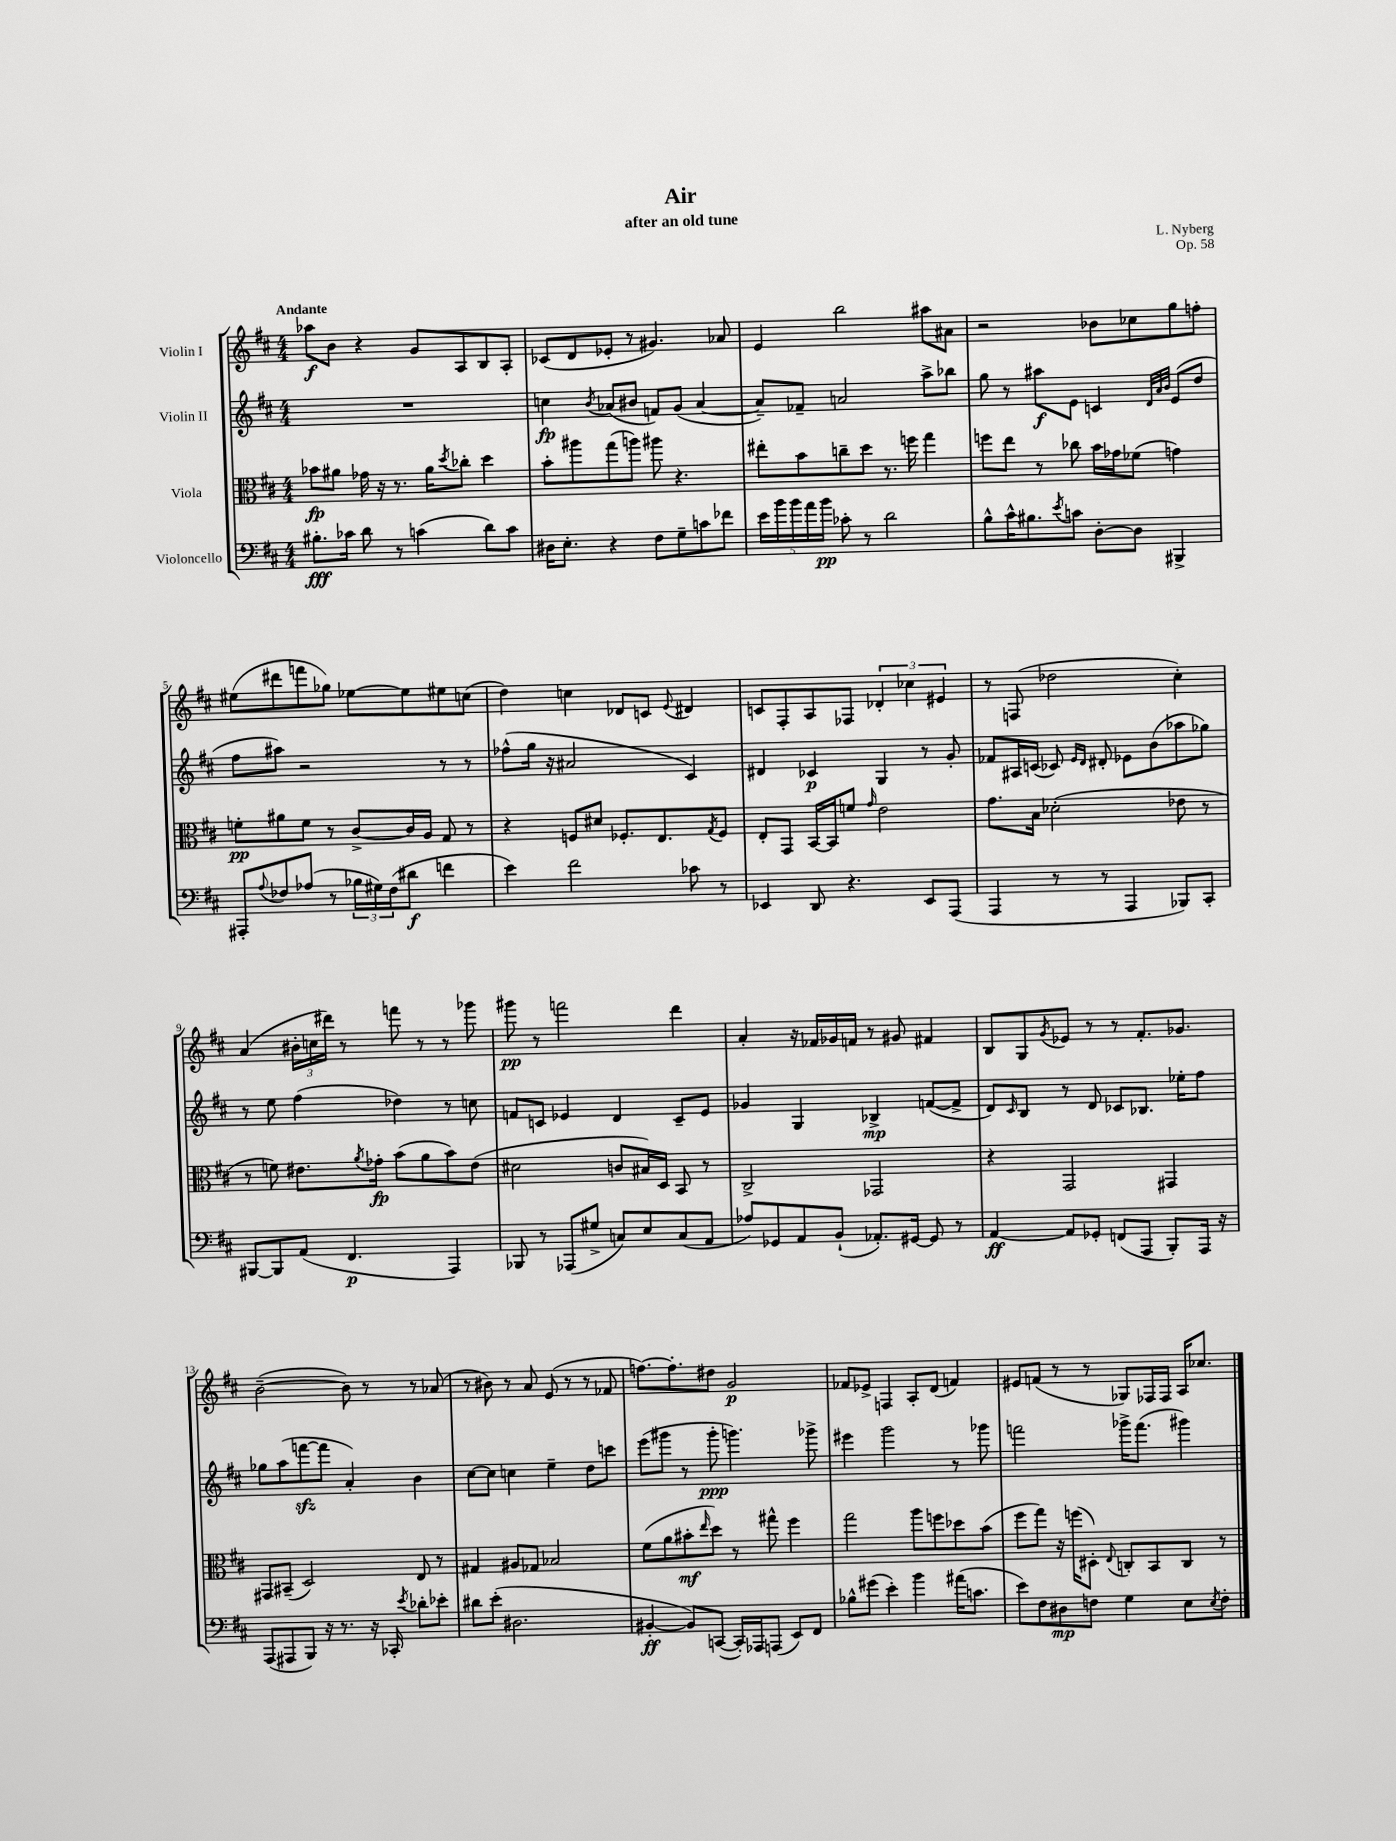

**kern	**kern	**kern	**kern
*staff4	*staff3	*staff2	*staff1
*clefF4	*clefC3	*clefG2	*clefG2
*k[f#c#]	*k[f#c#]	*k[f#c#]	*k[f#c#]
*M4/4	*M4/4	*M4/4	*M4/4
8.B#'\L	8b-\L	1r	8aa-\L
.	8a#\J	.	8b\J
16c-\Jk	.	.	.
8d\	16g-\	.	4r
.	16r	.	.
8r	8.r	.	.
(4c\	.	.	8g/L
.	16a#\LK	.	.
.	8qdd/	.	.
.	8cc-'\J	.	8A/
8d\L)	4dd\	.	8B/
8c\J	.	.	8A'/J
=	=	=	=
16D#\LK	8b'\L	4cc\	(8c-/L
8.E'\J	.	.	.
.	8aa#\	.	8d/
.	.	8qb/	.
4r	(8gg\	(8a-/L	8e-'/J
.	8aa\J)	8b#/J	8r
8F#\L	8aa#\	8f/L)	4.g#/)
8G~\	4.r	(8g/J	.
8c\	.	[4a-/	.
8f-\J	.	.	8a-/
=	=	=	=
20e\LL	8ee#'\L	8a-~/]L)	4e/
20b\	.	.	.
20b\	.	.	.
.	8b\	8f-~/J	.
20a\	.	.	.
20b\JJ	.	.	.
8c-'\	8cc~\	2a/	2bb\
8r	8dd\J	.	.
2d\	8.r	.	.
.	16ff\	.	.
.	4gg\	8aa^\L	8aa#\L
.	.	8bb-\J	8a#\J
=	=	=	=
8B^^\L	8ff\L	8gg\	2r
16c#^^\K	8ee\J	8r	.
8.B#\	.	.	.
.	8r	8aa#\L	.
8qe/	.	.	.
8c\J	8cc-\	8e\J	.
[8D'\L	16b\LL	4c/	8b-\L
.	16g-\J	.	.
8D\]J	(8f-\J	.	8cc-\
.	.	32qqd/LLL	.
.	.	32qqa/	.
.	.	32qqb/JJJ	.
4BBB#^/	4g\)	(8e/L	8gg\
.	.	8dd/J	8ff'\J
=	=	=	=
8AAA#'/L	8f'\L	8ff#\L	(8ee#\L
8qqA/	.	.	.
8F-/	8a#\	8aa#\J)	8ddd#\
(8A-/J	8f\J	2r	8fff\
8r	8r	.	8gg-\J)
24B-\LL	[8c#^/L	.	[8ee-\L
24G#\)	.	.	.
(24F-\J	.	.	.
8d#\J	16c#/]L	.	8ee-\]
.	16A/JJ	.	.
4f\	8G/	8r	8ee#\
.	8r	8r	(8cc\J
=	=	=	=
4e\)	4r	(8ff-^^\L	4dd\)
.	.	16gg\Jk	.
.	.	16r	.
2f#\	8F/L	2a#/	4cc\
.	8d#/J	.	.
.	8.F-'/L	.	8d-/L
.	.	.	8c/J
.	8.E/	.	.
.	.	.	8qqe/
8c-\	.	4c#/)	4d#/
.	8qG/	.	.
8r	8F-/J	.	.
=	=	=	=
4EE-/	8E'/L	4d#/	8c/L
.	8GG/J	.	8F#'/
8DD/	[16BB/LL	4c-/	8A/
.	16BB/]J	.	.
4.r	8f/J	.	8F-/J
.	16qqg/	.	.
.	2e\	4G/	6d-'/
.	.	.	6cc-\
8EE-/L	.	8r	.
.	.	.	6e#/
(8AAA/J	.	8g'/	.
=	=	=	=
4AAA/	8.g\L	8f-/L	8r
.	.	16A#/L	(8F/
.	16B\Jk	(16c/JJ	.
8r	(2d-'\	8c-/)	2dd-\
.	.	16qqe/LL	.
.	.	16qqd/JJ	.
8r	.	8d#'/	.
4AAA/	.	8e-\L	.
.	.	(8b\	.
8BBB-/L)	8e-\	8aa-\	4cc#'\)
8CC#'/J	8r	8gg-\J)	.
=	=	=	=
[8BBB#/L	8r	8r	(4a/
8BBB#/]	8f\)	8ee\	.
(8AA/J	8.e#\L	(4ff#\	24b#'\LL
.	.	.	24cc\
.	.	.	24ddd#\JJ)
4.FF#/	.	.	8r
.	8qa/	.	.
.	16g-'\Jk	.	.
.	(8b\L	4dd-\)	8fff\
.	8a\	.	8r
4AAA/)	8b\)	8r	8r
.	(8e#\J	8cc\	8ggg-\
=	=	=	=
8BBB-/	2d#\	8f/L	8ggg#\
8r	.	8c/J	8r
(8AAA-/L	.	4e-/	2fff\
8G#^/J	.	.	.
8C/L)	8c/L	4d/	.
8E/	16B#/L)	.	.
.	16D/JJ	.	.
(8C/	8BB/	8c~/L	4ddd\
8AA/J	8r	8e-/J	.
=	=	=	=
8A-/L)	2C#^/	4g-/	4a'/
8GG-/	.	.	.
8AA/	.	4G/	16r
.	.	.	16f-/LL
(8BB`/J	.	.	16g-/
.	.	.	16f/JJ
8.AA-'/L)	2GG-/	4B-^/	8r
.	.	.	8g#/
[16GG#/Jk	.	.	.
8GG#/]	.	([8f/L	4f#/
8r	.	8f^/]J	.
=	=	=	=
[4AA/	4r	8d/L)	8B/L
.	.	16qqc#/	.
.	.	8B/J	8G/
.	.	.	8qg/
8AA/]L	2GG/	8r	8e-/J
8GG-'/J	.	8d/	8r
(8FF/L	.	8c-/L	8r
8AAA/J	.	8.B-/J	8.f#'/L
8BBB'/L)	4GG#/	.	.
.	.	16ee-'\LK	8.g-/J
16AAA/Jk	.	8ff#\J	.
16r	.	.	.
=	=	=	=
(8AAA/L	8GG#/L	8gg-\L	([2b~\
8AAA#/	(8BB#~/J	(8aa\	.
8BBB/J)	2D/)	[8fff\	.
16r	.	8fff\]J	.
8.r	.	.	.
.	.	4a'/)	8b\])
16r	.	.	8r
16CC-'/	.	.	.
8qe/	.	.	.
8d-'\L	8E/	4b\	8r
8e-'\J	8r	.	(8a-/
=	=	=	=
8d#\L	4G#/	[8cc#\L	8r
(8e'\J	.	8cc#\]J	8b#\)
2.D#\	8A#/L	4cc\	8r
.	8G-/J	.	8a/
.	2B-/	4ee~\	(8e/
.	.	.	8r
.	.	8dd\L	8r
.	.	8ccc\J	8f-/
=	=	=	=
[4BB#'/	(8f#\L	(8eee\L	[8.ff\L)
.	8a\	8ggg#\J	.
.	.	.	8.ff'\]
8BB#/]L)	8b#'\	8r	.
.	16qqee/	.	.
([8CC/J	8dd\J)	8ggg#'\	8dd#\J
16CC'/]LL)	8r	4.ggg\)	2g/
16AAA-/J	.	.	.
(8AAA/J	8gg#^^\	.	.
8EE/L)	4ff#\	.	.
8FF#/J	.	8ggg-^\	.
=	=	=	=
8B-^^\L	2gg\	4eee#\	8f-/L
(8g#\J	.	.	8e-^/J
4e'\)	.	2ggg\	4F/
4b\	8aa\L	.	8A'/L
.	8ff\	.	(8d/J
(16a#\LK	8dd-\	8r	4f/)
8.c\J	.	.	.
.	(8b\J	8ggg-\	.
=	=	=	=
8e\L)	8ff#\L	2fff\	8e#/L
8F#\	8gg\J)	.	(8f/J
8D#\	16r	.	8r
.	(16ff\LK	.	.
8F\J	8D#'\J)	.	8r
.	8qqE/	.	.
4G\	8C'/L	16ggg-^\LK	8G-/L)
.	.	(8.fff\J	.
.	8BB/	.	16F-/L
.	.	.	16F-/JJ
8E\L	8C/J	4ggg#\)	16A/LK
.	.	.	8.cc-/J
8qE/	.	.	.
8F'\J	8r	.	.
==	==	==	==
*-	*-	*-	*-
